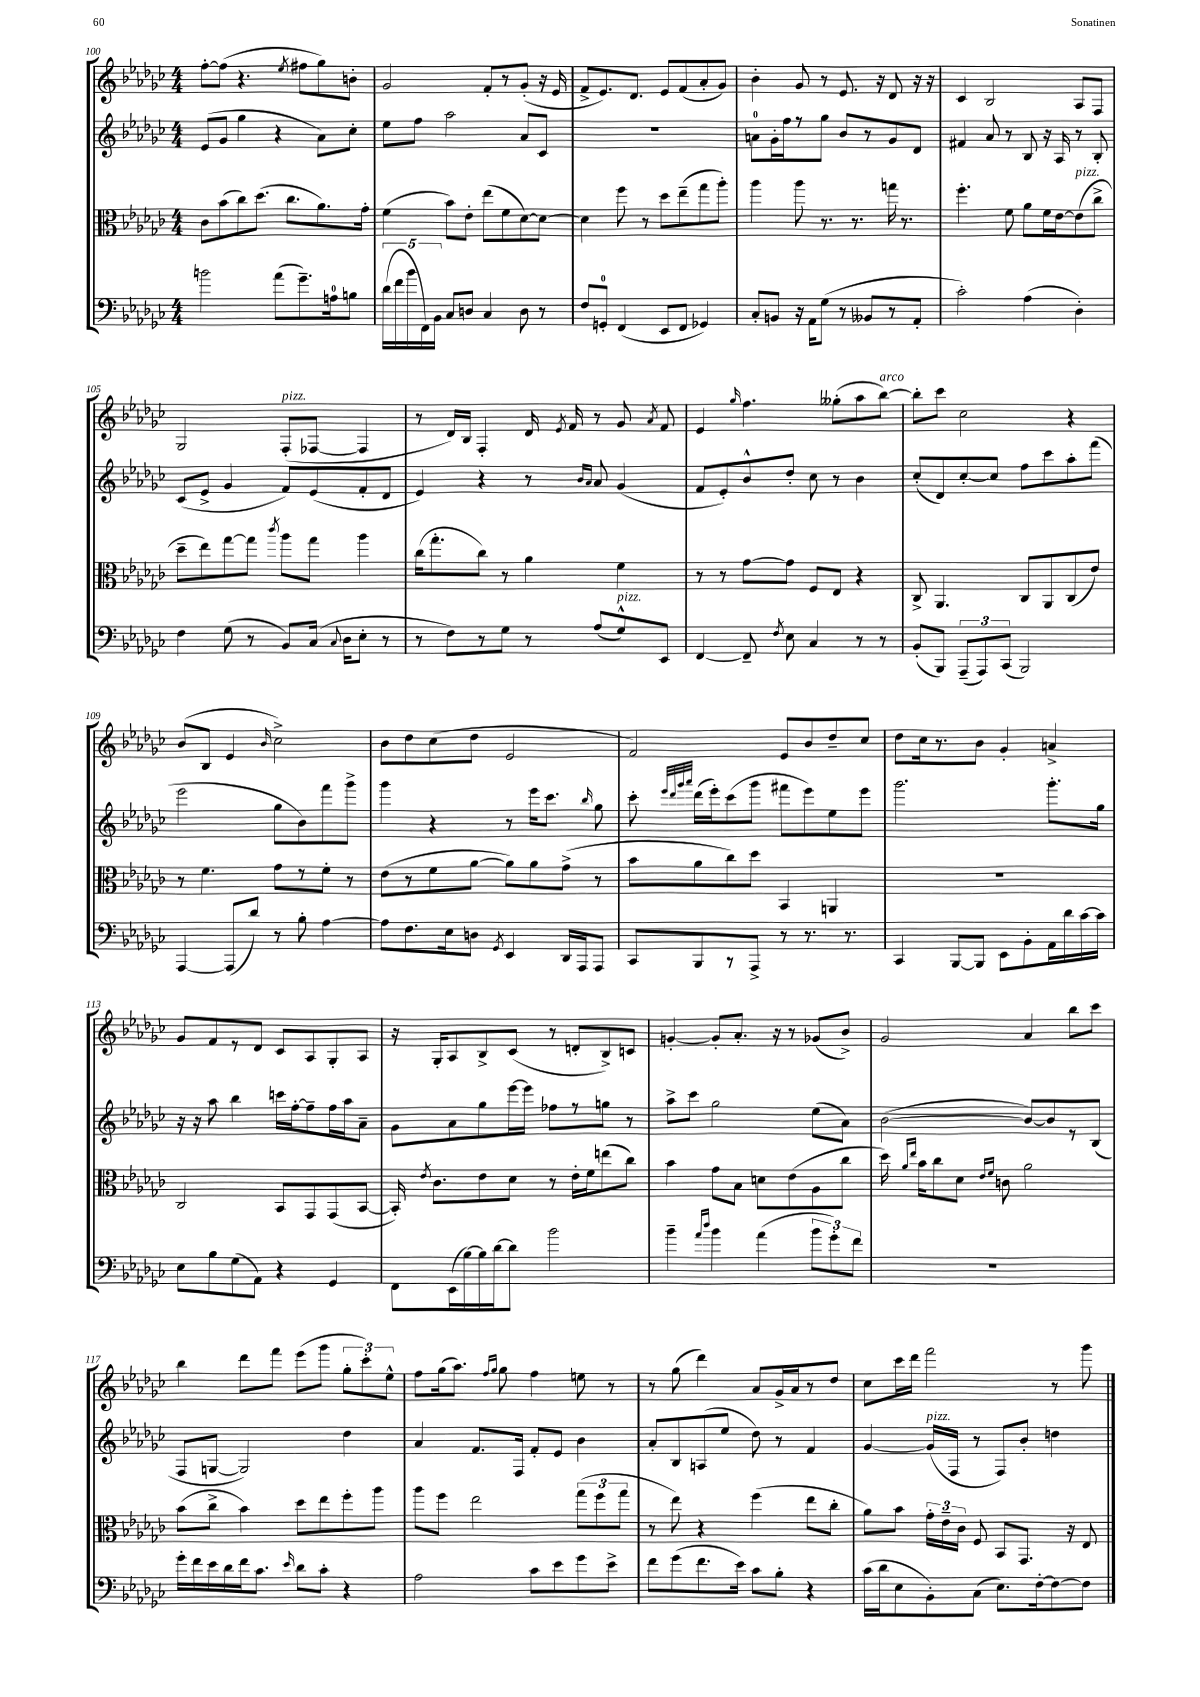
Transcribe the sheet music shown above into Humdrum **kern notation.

**kern	**kern	**kern	**kern
*part4	*part3	*part2	*part1
*staff4	*staff3	*staff2	*staff1
*clefF4	*clefC3	*clefG2	*clefG2
*k[b-e-a-d-g-c-]	*k[b-e-a-d-g-c-]	*k[b-e-a-d-g-c-]	*k[b-e-a-d-g-c-]
*M4/4	*M4/4	*M4/4	*M4/4
=100	=100	=100	=100
2bn\	8c-\L	(8e-/L	[8ff'\L
.	(8b-\	8g-/J	(8ff\J]
.	8cc-\)	4gg-\	4.r
.	(8.dd-\J	.	.
(8a-\L	.	4r	.
.	8.cc-\L	.	.
.	.	.	8qee-/
8.g-~\)	.	.	8ff#X\L
.	8.a-\)	8a-\L)	8gg-\)
16An\k	.	.	.
8Bn\J	.	8cc-'\J	8bn'\J
.	16g-'\Jk	.	.
=101	=101	=101	=101
(20d-\LL	(4f\	8ee-\L	2g-/
20f\	.	.	.
20b-\	.	.	.
.	.	8ff\J	.
20FF\)	.	.	.
20BB-\JJ	.	.	.
8C-/L	8b-\L)	2aa-\	.
8Dn/J	8e-'\J	.	.
4C-/	(8ee-\L	.	8f'/L
.	8f\	.	8r
8D\	[8d-\)	8a-/L	(8g-'/J
8r	8d-\J_	8c-/J	16r
.	.	.	16e-/
=102	=102	=102	=102
8F/L	4d-\]	1r	8f^/L
8GGn'/J	.	.	8.e-/)
(4FF/	8ff\	.	.
.	.	.	8.d-/J
.	8r	.	.
8EE-/L	8dd-\L	.	8e-/L
8FF/J	(8ee-~\	.	(8f/
4GG-X/)	8gg-\	.	8a-'/
.	8aa-'\J)	.	8g-/J)
=103	=103	=103	=103
8C-'/L	4aa-\	8an\L	4b-'\
8BBn/J	.	16g-'\L	.
.	.	16ff\J	.
16r	8aa-\	8r	8g-/
16AA-\KL	.	.	.
(8G-\J	8.r	8gg-\J	8r
8r	.	8b-/L	8.e-/
.	8.r	.	.
8BB--X/L	.	8r	.
.	.	.	16r
8r	16ggn\	8g-/	8d-/
.	8.r	.	.
8AA-'/J	.	8d-/J	16r
.	.	.	16r
=104	=104	=104	=104
2c-'\)	4.ff'\	4f#X/	4c-/
.	.	8a-/	2B-/
.	8f\	8r	.
(4A-\	8a-\L	8B-/	.
.	16f\L	16r	.
.	[16e-\J	16A-/	.
!	!LO:TX:a:i:t=pizz.	!	!
4D-'\)	(8e-\]	8r	8A-/L
.	8cc-^\J	8B-'/	8F/J
!!LO:LB:g=z
=105	=105	=105	=105
4F\	8dd-~\L	(8c-/L	2G-/
.	8ee-\)	8e-^/J	.
(8G-\	[8gg-\	4g-/	.
8r	8gg-\J]	.	.
.	8qccc-/	.	.
!	!	!	!LO:TX:a:i:t=pizz.
8BB-/L)	8aa-\L	8f/L)	(8F'/L
(16C-/Jk	8gg-\J	(8e-/	[8F-X/J
8qqC-/	.	.	.
16D-\KL	.	.	.
8E-'\J	4aa-\	8f'/	4F-/]
8r	.	8d-/J	.
=106	=106	=106	=106
8r	(16cc-\KL	4e-/)	8r
.	8.gg-'\	.	.
8F\L)	.	.	16d-/LL)
.	.	.	16B-/JJ
8r	8cc-\J)	4r	4F'/
8G-\J	8r	.	.
8r	4a-\	8r	16d-/
.	.	.	8qe-/
.	.	.	16f/
.	.	16qqb-/LL	.
.	.	16qqa-/JJ	.
(8A-/L	.	8a-/	8r
!LO:TX:a:i:t=pizz.	!	!	!
8G-^^/)	4f\	(4g-/	8g-/
.	.	.	8qa-/
8EE-/J	.	.	8f/
=107	=107	=107	=107
[4FF/	8r	8f/L	4e-/
.	8r	8e-'/)	.
.	.	.	16qqgg-/
8FF~/]	[8g-\L	8b-^^/	4.ff\
8qF/	.	.	.
8E-\	8g-\J]	8dd-'/J	.
4C-/	8F/L	8cc-\	.
.	8E-/J	8r	(8gg--X'\L
8r	4r	4b-\	8aa-\
!	!	!	!LO:TX:a:i:t=arco
8r	.	.	[8bb-\J)
=108	=108	=108	=108
(8BB-'/L	8C-^/	(8cc-'/L	8bb-'\L]
8BBB-/J)	4.AA-/	8d-/)	8ccc-\J
(12AAA-~/L	.	[8cc-'/	2cc-\
12AAA-/)	.	.	.
.	.	8cc-/J]	.
(12CC-/J	.	.	.
2BBB-/)	8C-/L	8ff\L	.
.	8AA-/	8ccc-\	.
.	(8C-/	8aa-'\	4r
.	8e-/J)	(8fff\J	.
!!LO:LB:g=z
=109	=109	=109	=109
[4AAA-/	8r	2eee-\	(8b-/L
.	4.f\	.	8B-/J
(8AAA-/L]	.	.	4e-/
8d-/J)	.	.	.
.	.	.	16qqb-/
8r	8g-\L	8gg-\L	2cc-^\)
8B-'\	8r	8b-\)	.
[4A-\	8f'\J	8fff\	.
.	8r	8ggg-^\J	.
=110	=110	=110	=110
8A-\L]	(8e-\L	4ggg-\	8b-\L
8.F\	8r	.	8dd-\
.	8f\	4r	(8cc-\
16E-\k	.	.	.
8Dn\J	[8a-\J	.	8dd-\J
8qGG-/	.	.	.
4EE-/	8a-\L])	8r	2e-/
.	8a-\	16eee-\KL	.
.	.	8.ccc-\J	.
16DD-/LL	(8g-^\J	.	.
16AAA-/J	.	.	.
.	.	16qqbb-/	.
8AAA-/J	8r	8gg-\	.
=111	=111	=111	=111
8CC-/L	8b-\L	8ccc-'\	2f/)
.	.	32qqeee-/LLL	.
.	.	32qqddd-/	.
.	.	32qqggg-/	.
.	.	32qqaaa-/JJJ	.
8BBB-/	8a-\	(16ddd-\LL	.
.	.	16eee-'\J)	.
8r	8cc-\)	(8ccc-\	.
8AAA-^/J	8dd-\J	8ggg-\J	.
8r	4BB-/	8fff#X\L	8e-/L
8.r	.	8eee-\)	8b-/
.	4AAn/	8ee-\	8dd-~/
8.r	.	.	.
.	.	8eee-\J	8cc-/J
=112	=112	=112	=112
4CC-/	1r	2.ggg-\	8dd-\L
.	.	.	16cc-\k
.	.	.	8.r
[8BBB-/L	.	.	.
8BBB-/J]	.	.	8b-\J
8EE-\L	.	.	4g-'/
8BB-'\	.	.	.
16AA-\L	.	8.ggg-'\L	4an^/
16d-\	.	.	.
[16c-\	.	.	.
16c-\JJ]	.	16gg-\Jk	.
!!LO:LB:g=z
=113	=113	=113	=113
8E-\L	2C-/	16r	8g-/L
.	.	16r	.
8B-\	.	8aa-\	8f/
(8G-\	.	4bb-\	8r
8AA-\J)	.	.	8d-/J
4r	8BB-/L	16cccn\LL	8c-/L
.	.	[16ff'\J	.
.	8GG-/	8ff~\]	8A-/
4GG-/	(8GG-/	16ff\L	8G-'/
.	.	16aa-\J	.
.	[8BB-/J	8a-~\J	8A-/J
=114	=114	=114	=114
8FF\L	16BB-'/])	8g-\L	16r
.	8qe-/	.	.
.	8.c-\L	.	16G-'/KL
(16EE-\L	.	8a-\	8A-/
[16B-\)	.	.	.
16B-\]	8e-\	8gg-\	8B-^/
[16d-\J	.	.	.
8d-\J]	8d-\J	[16eee-\L	(8c-/J
.	.	16eee-\JJ]	.
2b-\	8r	8ff-X\L	8r
.	16e-'\LL	8r	8dn'/L
.	16f\J	.	.
.	(8een\	8ggn\J	8B-^/)
.	8cc-\J)	8r	8cn/J
=115	=115	=115	=115
4b-~\	4b-\	8aa-^\L	[4gn'/
.	.	8ccc-\J	.
16qqa-/LL	.	.	.
16qqdd-/JJ	.	.	.
4b-\	8g-\L	2gg-\	8g'/L]
.	8B-\J	.	8.a-'/J
(4a-\	8dn\L	.	.
.	.	.	16r
.	(8e-\	.	8r
12b-\L	8A-\	(8ee-\L	(8g-X/L
12g-'\)	.	.	.
.	8cc-\J	8a-\J)	8b-^/J)
12f\J	.	.	.
=116	=116	=116	=116
1r	16dd-\)	([2b-\	2g-/
.	16qqa-/LL	.	.
.	16qqee-/JJ	.	.
.	16b-\KL	.	.
.	8cc-\	.	.
.	8d-\J	.	.
.	16qqe-/LL	.	.
.	16qqf/JJ	.	.
.	8cn\	.	.
.	2a-\	8b-/L_)	4a-/
.	.	8b-/]	.
.	.	8r	8bb-\L
.	.	(8B-/J	8ccc-\J
!!LO:LB:g=z
=117	=117	=117	=117
16g-'\LL	(8b-\L	8F/L	4bb-\
16f\	.	.	.
16e-\	8cc-^\J	[8Gn/J	.
16d-\	.	.	.
16f\J	4b-\)	2G/])	8ddd-\L
8.c-\J	.	.	.
.	.	.	8fff\J
16qqe-/	.	.	.
8d-\L	8dd-\L	.	(8eee-\L
8c-'\J	8ee-\	.	8ggg-\J
4r	8ff'\	4dd-\	12gg-'\L
.	.	.	12ccc-'\)
.	8aa-\J	.	.
.	.	.	12ee-^^\J
=118	=118	=118	=118
2A-\	8aa-\L	4a-/	8ff\L
.	8ff\J	.	(16gg-\k
.	.	.	8.aa-\J)
.	2ee-\	8.f/L	.
.	.	.	16qqff/LL
.	.	.	16qqgg-/JJ
.	.	.	8gg-\
.	.	16F/Jk	.
8c-\L	.	8f'/L	4ff\
8e-\	.	8e-/J	.
8g-\	(12gg-\L	4b-\	8een\
.	12ff\	.	.
8e-^\J	.	.	8r
.	12gg-\J	.	.
=119	=119	=119	=119
8f\L	8r	8a-'/L	8r
(8g-\	8ee-\)	8B-/	(8gg-\
8.f\	4r	(8An/	4ddd-\)
.	.	8ee-/J	.
16e-\Jk)	.	.	.
8c-\L	(4ff\	8dd-\)	8a-/L
8B-'\J	.	8r	16g-^/L
.	.	.	16a-/J
4r	8ee-\L	4f/	8r
.	8cc-'\J	.	8dd-/J
=120	=120	=120	=120
(16c-\LL	8a-\L)	[4g-/	8cc-\L
16d-\J	.	.	.
8E-\	8b-\J	.	16ccc-\L
.	.	.	16ddd-\JJ
!	!	!LO:TX:a:i:t=pizz.	!
8BB-'\)	24g-'\LL	(16g-/LL]	2fff\
.	24e-~\	.	.
.	.	16F/JJ	.
.	24c-\JJ	.	.
(8C-\J	8F/	8r	.
8.E-\L)	8BB-/L	8F/L)	.
.	8.GG-/J	8b-'/J	.
[16F'\k	.	.	.
8F\_	.	4ddn\	8r
.	16r	.	.
8F\J]	8E-/	.	8ggg-\
==	==	==	==
*-	*-	*-	*-
